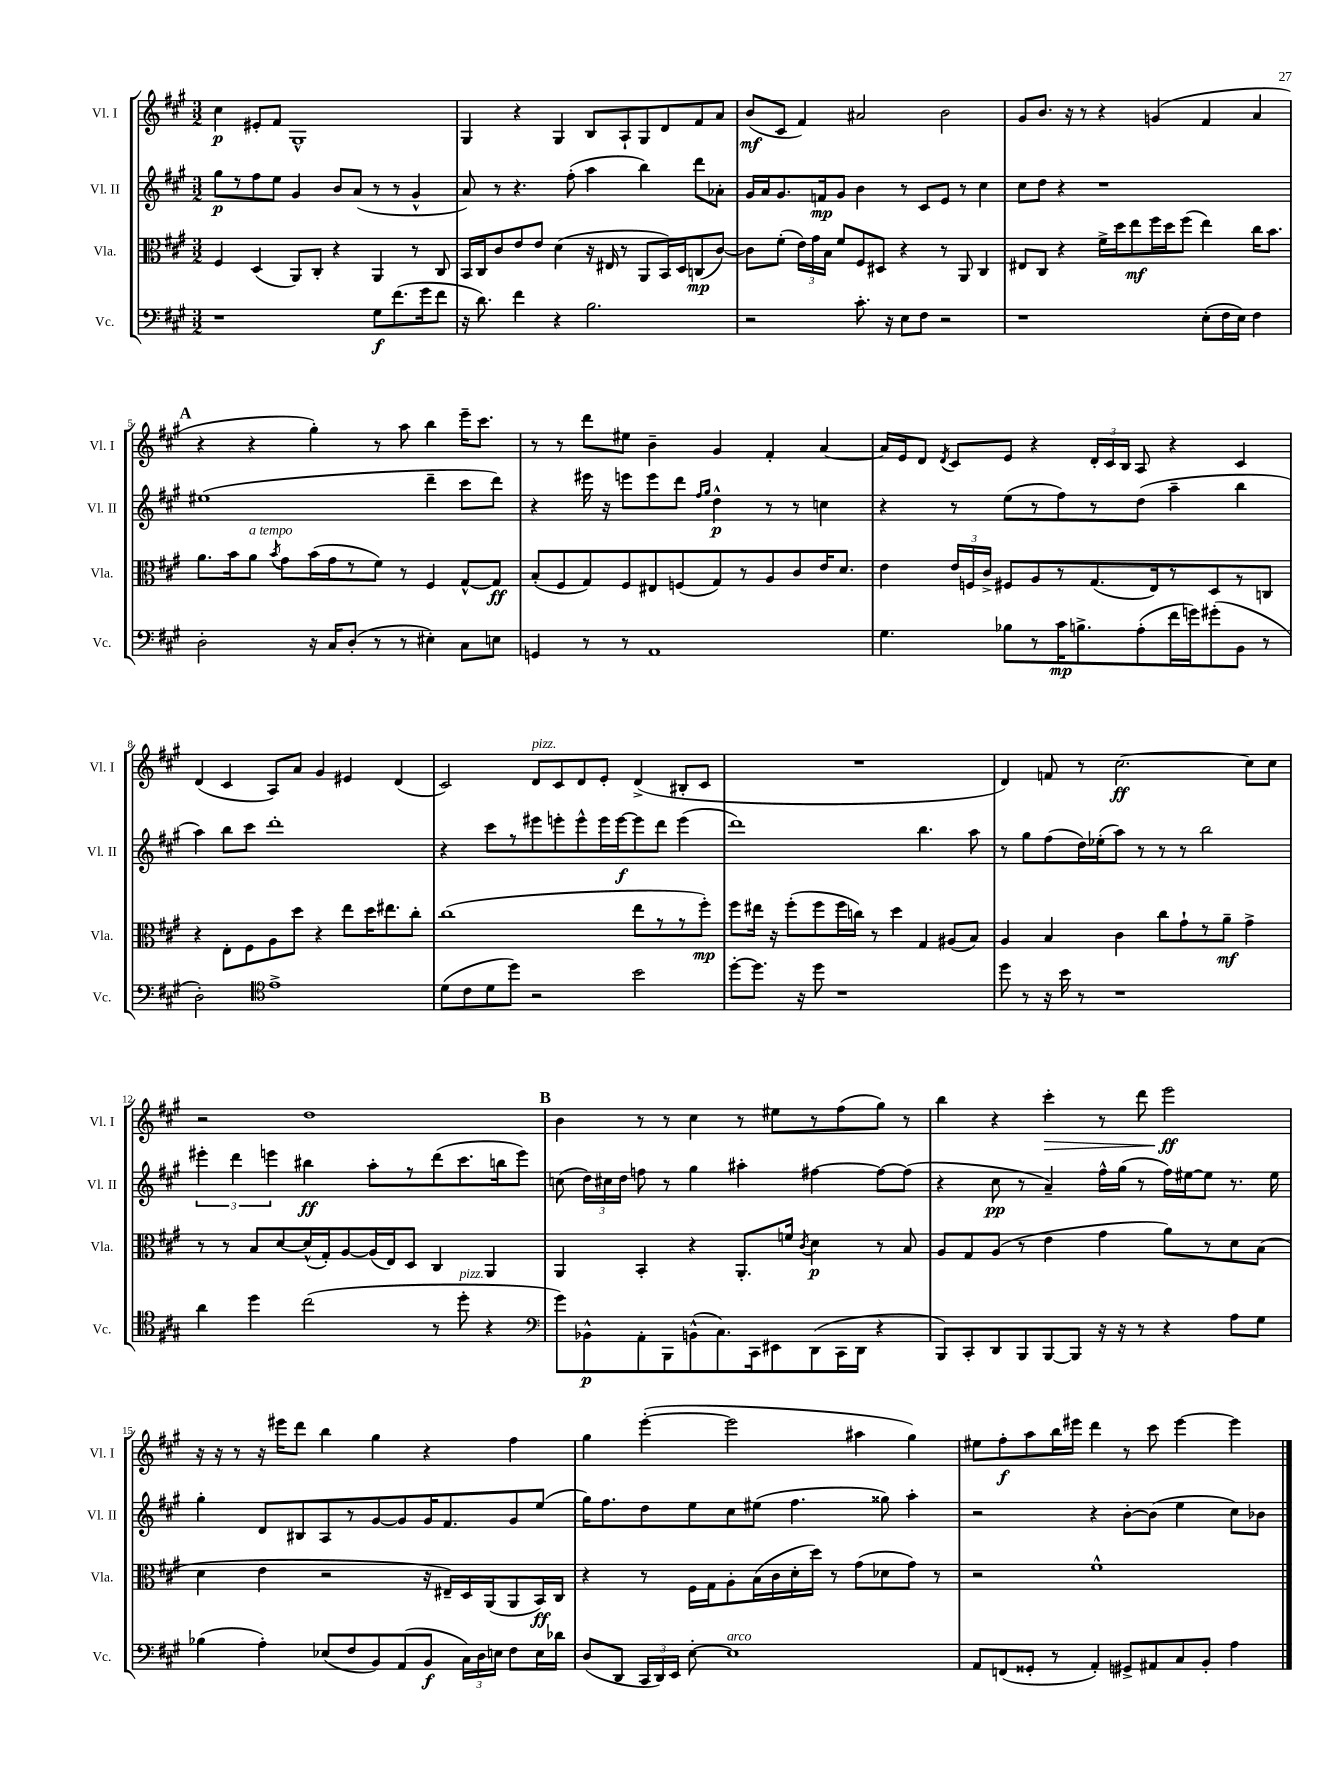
<<
\new StaffGroup <<
\new Staff = "s0" \with { instrumentName = "Vl. I" shortInstrumentName = "Vl. I" } {
    \clef treble \key a \major \numericTimeSignature \time 3/2
    \autoBeamOff cis''4\p eis'8[-. fis'8] gis1-^ |
    gis4 r4 gis4 b8[ a8-! gis8 d'8 fis'8 a'8] |
    b'8[\mf( cis'8] fis'4) ais'2 b'2 |
    gis'8[ b'8.] r16 r8 r4 g'4( fis'4 a'4 |
    \mark \markup { \bold "A" } r4 r4 gis''4-.) r8 a''8 b''4 e'''16[-- cis'''8.] |
    r8 r8 d'''8[ eis''8] b'4-- gis'4 fis'4-. a'4~ |
    a'16[ e'16 d'8] \acciaccatura { d'8 } cis'8[ e'8] r4 \tuplet 3/2 { d'16[-. cis'16 b16] } a8 r4 cis'4 |
    d'4( cis'4 a8[) a'8] gis'4 eis'4 d'4( |
    cis'2) d'8[^\markup { \italic "pizz." } cis'8 d'8 e'8]-. d'4->( bis8[-. cis'8] |
    R1. |
    d'4) f'8 r8 cis''2.~\ff cis''8[ cis''8] |
    r2 d''1 |
    \mark \markup { \bold "B" } b'4 r8 r8 cis''4 r8 eis''8[ r8 fis''8( gis''8]) r8 |
    b''4 r4 cis'''4-.\> r8 d'''8 e'''2\ff\! |
    r16 r16 r8 r16 eis'''16[ d'''8] b''4 gis''4 r4 fis''4 |
    gis''4 e'''4~-.( e'''2 ais''4 gis''4) |
    eis''8[ fis''8-.\f a''8 b''16 eis'''16] d'''4 r8 cis'''8 eis'''4~ eis'''4 \bar "|." |
}
\new Staff = "s1" \with { instrumentName = "Vl. II" shortInstrumentName = "Vl. II" } {
    \clef treble \key a \major \numericTimeSignature \time 3/2
    \autoBeamOff gis''8[\p r8 fis''8 e''8] gis'4 b'8[ a'8]( r8 r8 gis'4-^ |
    a'8) r8 r4. fis''8-.( a''4 b''4) d'''8[ aes'8]-. |
    gis'16[ a'16 gis'8. f'16\mp gis'8] b'4 r8 cis'8[ e'8] r8 cis''4 |
    cis''8[ d''8] r4 r1 |
    \mark \markup { \bold "A" } eis''1( d'''4-- cis'''8[ d'''8]) |
    r4 eis'''16 r16 e'''8[ e'''8 d'''8] \grace { fis''16[ gis''16] } d''4-^\p r8 r8 c''4 |
    r4 r8 e''8[( r8 fis''8) r8 d''8]( a''4-- b''4 |
    a''4) b''8[ cis'''8] d'''1-. |
    r4 cis'''8[ r8 eis'''8 e'''8-. e'''8-^ e'''16 e'''16~\f e'''8 d'''8] e'''4( |
    d'''1) b''4. a''8 |
    r8 gis''8[ fis''8( d''16) ees''16-.( a''8]) r8 r8 r8 b''2 |
    \tuplet 3/2 { eis'''4-. d'''4 e'''4 } bis''4\ff a''8[-. r8 d'''8( cis'''8. b''16 e'''8]) |
    \mark \markup { \bold "B" } c''8( \tuplet 3/2 { d''16[) cis''16 d''16] } f''8 r8 gis''4 ais''4-. fis''4~ fis''8[~ fis''8]( |
    r4 cis''8\pp r8 a'4--) fis''16[-^ gis''16]( r8 fis''16[) eis''16~ eis''8] r8. eis''16 |
    gis''4-. d'8[ bis8 a8 r8 gis'8~ gis'8 gis'16 fis'8. gis'8 e''8]( |
    gis''16[) fis''8. d''8 e''8 cis''8 eis''8]( fis''4. gisis''8) a''4-. |
    r2 r4 b'8[~-. b'8]( e''4 cis''8[) bes'8] \bar "|." |
}
\new Staff = "s2" \with { instrumentName = "Vla." shortInstrumentName = "Vla." } {
    \clef alto \key a \major \numericTimeSignature \time 3/2
    \autoBeamOff fis4 d4( a,8[) cis8]-. r4 a,4 r8 cis8 |
    b,16[ cis16 cis'8 e'8 e'8] d'4( r16 eis16 r8 a,8[ b,16) d16 c8\mp( cis'8]~) |
    cis'8[ fis'8]-.( \tuplet 3/2 { e'16[) gis'16 b16] } fis'8[ fis8 dis8] r4 r8 a,8 cis4 |
    eis8[ cis8] r4 fis'16[-> d''16 e''8\mf fis''16 d''16 fis''8]( e''4) cis''16[ b'8.] |
    \mark \markup { \bold "A" } a'8.[ b'16 a'8]^\markup { \italic "a tempo" } \acciaccatura { b'8 } gis'8[ b'16( gis'16 r8 fis'8]) r8 fis4 gis8[~-^ gis8]\ff |
    b8[-.( fis8 gis8) fis8 eis8 f8( gis8) r8 a8 cis'8 e'16 d'8.] |
    e'4 \tuplet 3/2 { e'16[ f16 cis'16]-> } fis8[ a8 r8 gis8.( e16) r8 d8 r8 c8] |
    r4 e8[-. fis8 a8 d''8] r4 e''8[ d''16 eis''8. cis''8]-. |
    cis''1( e''8[ r8 r8 fis''8]-.\mp) |
    fis''8[ eis''16] r16 fis''8[-.( fis''8 fis''16 c''16]) r8 d''4 gis4 ais8[( b8]) |
    a4 b4 cis'4 cis''8[ gis'8-! r8 a'8]--\mf gis'4-> |
    r8 r8 b8[ d'8~ d'16-^( gis16-.) a8~ a16( e16) d8] cis4 a,4 |
    \mark \markup { \bold "B" } a,4 b,4-. r4 a,8.[-. f'16] \acciaccatura { cis'8 } d'4\p r8 b8 |
    a8[ gis8 a8]( r8 e'4 gis'4 a'8[) r8 d'8 b8]( |
    d'4 e'4 r2 r16 eis16[--) d16 a,16( a,8 b,16\ff) cis16] |
    r4 r8 fis16[ gis16 a8-. b16( cis'16 d'16-. d''16]) r8 gis'8[( des'8 gis'8]) r8 |
    r2 fis'1-^ \bar "|." |
}
\new Staff = "s3" \with { instrumentName = "Vc." shortInstrumentName = "Vc." } {
    \clef bass \key a \major \numericTimeSignature \time 3/2
    \autoBeamOff r1 gis8[\f fis'8.( gis'16 fis'8] |
    r16 d'8.) fis'4 r4 b2. |
    r2 cis'8.-. r16 e8[ fis8] r2 |
    r1 e8[-.( fis16 e16]) fis4 |
    \mark \markup { \bold "A" } d2-. r16 cis16[ d8]-.( r8 r8 eis4-.) cis8[ e8] |
    g,4 r8 r8 a,1 |
    gis4. bes8[ r8 cis'16\mp b8.-> a8-.( fis'16 g'16) gis'8-.( b,8] r8 |
    d2-.) \clef tenor e'1-> |
    d'8[( cis'8 d'8 d''8]) r2 b'2 |
    d''8[~-. d''8.] r16 d''8 r1 |
    d''8 r8 r16 b'16 r8 r1 |
    a'4 d''4 cis''2( r8 d''8-.^\markup { \italic "pizz." } r4 |
    \mark \markup { \bold "B" } \clef bass gis'8[) bes,8-^\p a,8-. b,,8 b,8-^( cis8.) cis,16 eis,8 d,8( cis,16 d,16] r4 |
    b,,8[) cis,8-. d,8 b,,8 b,,8~ b,,8] r16 r16 r8 r4 a8[ gis8] |
    bes4( a4-.) ees8[( fis8 b,8) a,8( b,8]\f \tuplet 3/2 { cis16[) d16 e16] } fis8[ e16 des'16] |
    d8[( d,8] \tuplet 3/2 { cis,16[ d,16) e,16] } e8~-. e1^\markup { \italic "arco" } |
    a,8[ f,8( gisis,8]-. r8 a,4-.) gis,8[-> ais,8 cis8 b,8]-. a4 \bar "|." |
}
>>
>>
